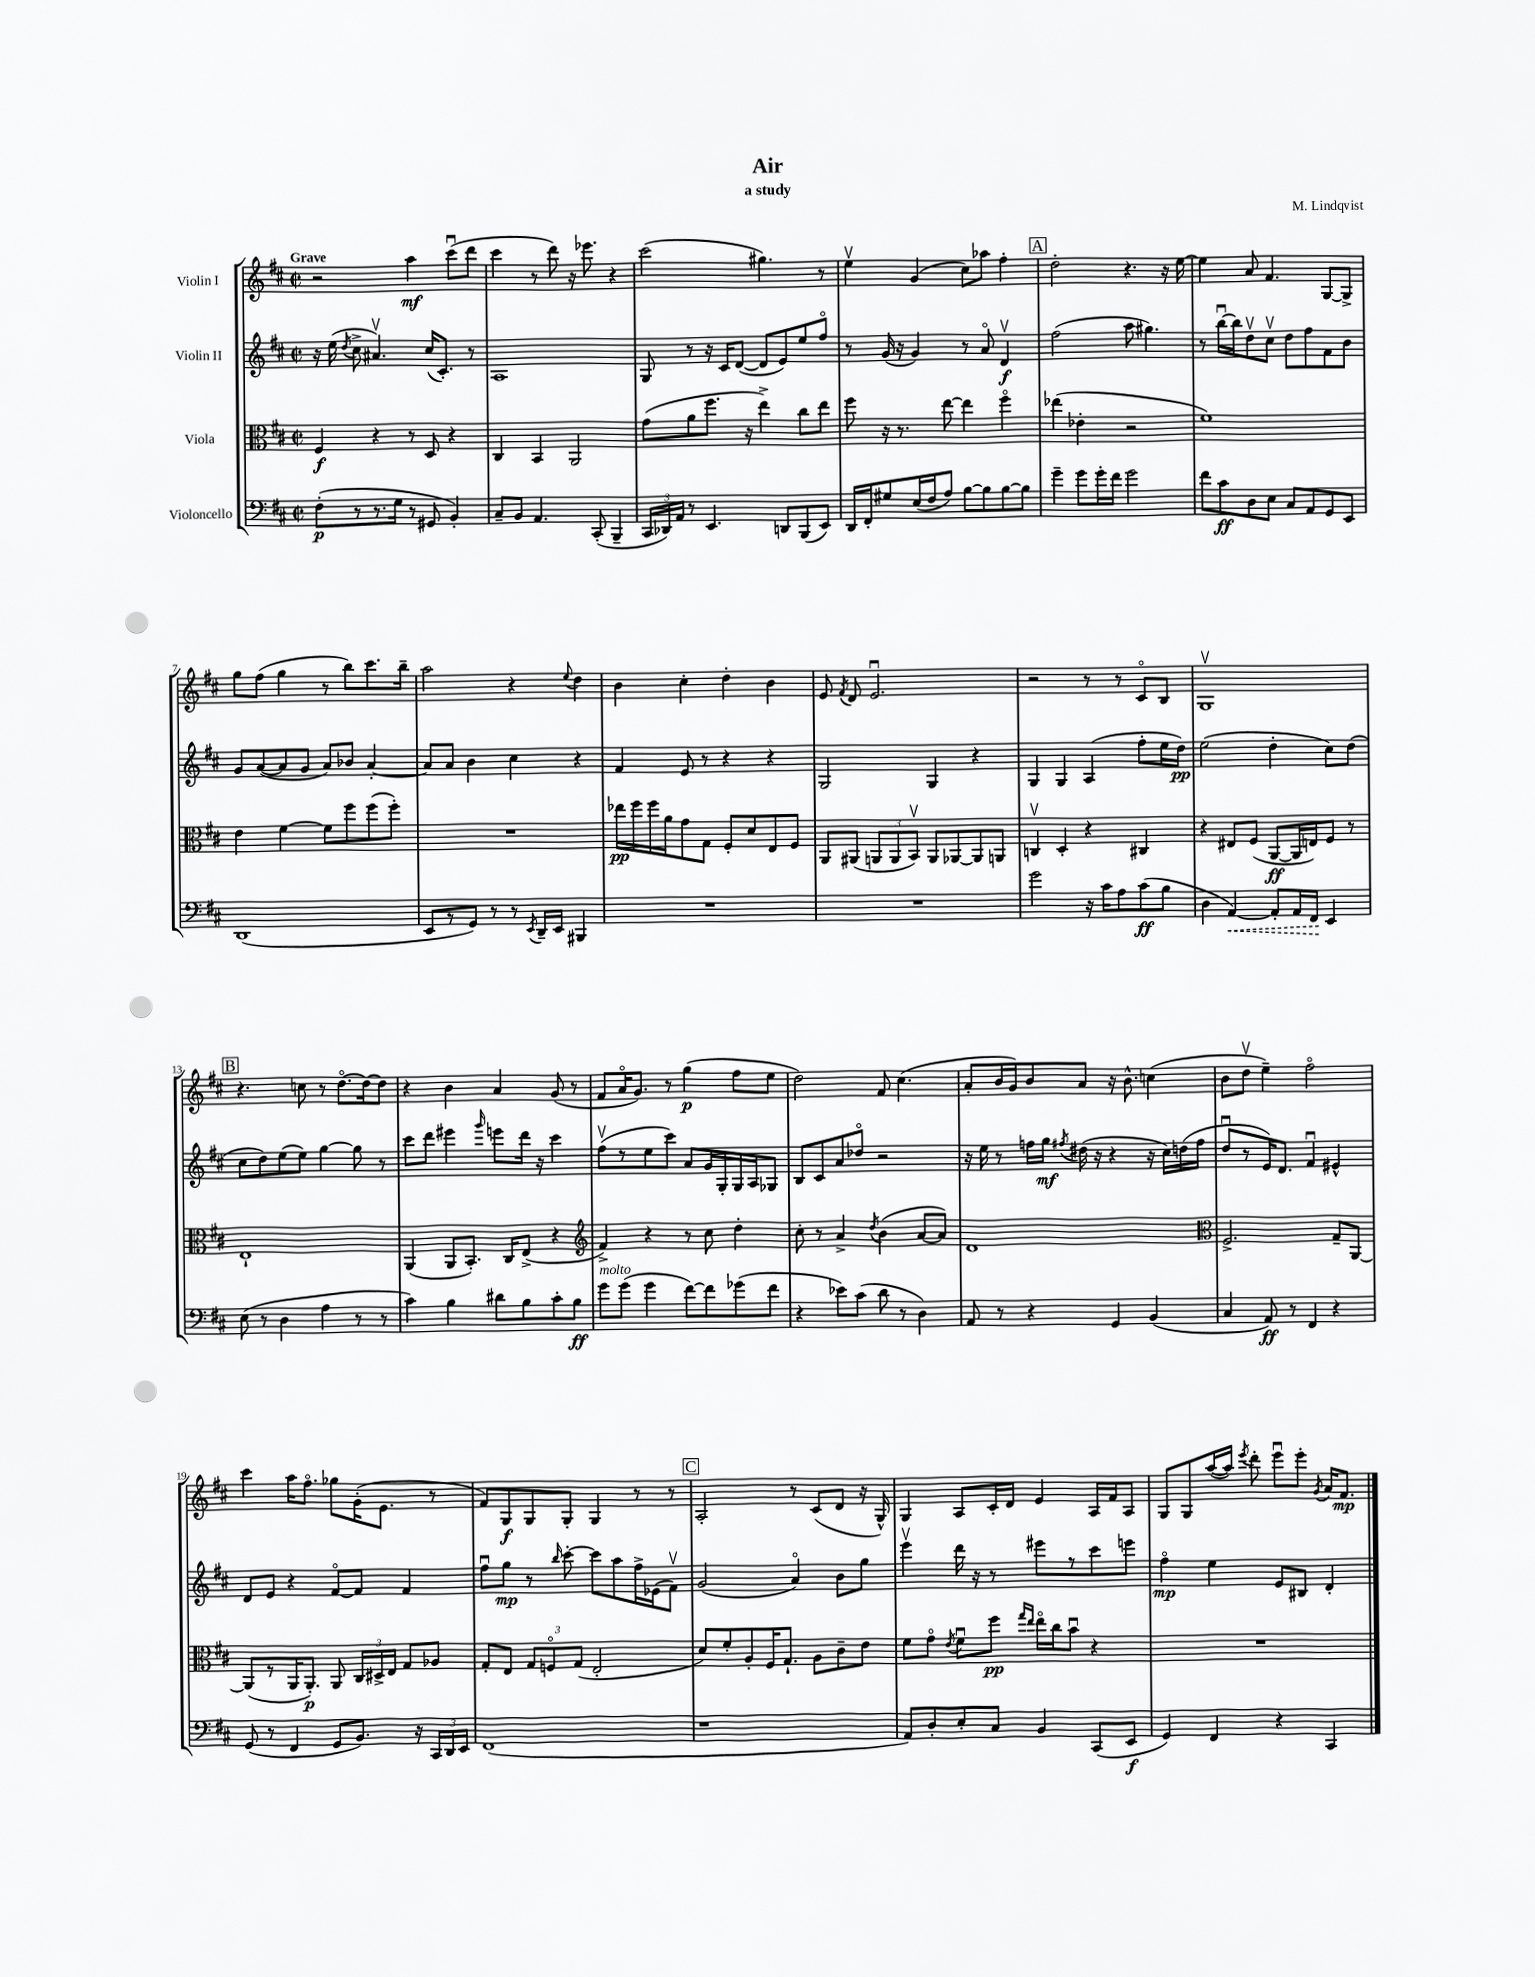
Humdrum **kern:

**kern	**kern	**kern	**kern
*staff4	*staff3	*staff2	*staff1
*clefF4	*clefC3	*clefG2	*clefG2
*k[f#c#]	*k[f#c#]	*k[f#c#]	*k[f#c#]
*M2/2	*M2/2	*M2/2	*M2/2
*met(c|)	*met(c|)	*met(c|)	*met(c|)
(8F#'\L	4F#/	16r	2r
.	.	(16ee\	.
.	.	8qdd/	.
8r	.	8cc#^\	.
8.r	4r	4.a#v/)	.
16G\Jk	.	.	.
8r	8r	.	4aa\
8GG#/	8D/	(16cc#/LK	.
.	.	8.c#'/J)	.
4BB'/)	4r	.	(8ccc#u\L
.	.	8r	8ddd\J
=	=	=	=
8C#~/L	4C#/	1A	4ccc#\
8BB/J	.	.	.
4.AA/	4BB/	.	8r
.	.	.	8ddd\)
.	2AA/	.	16r
.	.	.	8.eee-\
(8CC#'/	.	.	.
4BBB~/	.	.	4r
=	=	=	=
24CC#/LL	(8g\L	8G/	(2ccc#\
24DD-/)	.	.	.
24AA/JJ	.	.	.
8r	8a\	8r	.
4.EE/	8.ff#\J	16r	.
.	.	16c#/LK	.
.	.	([8d/J	.
.	16r	.	.
.	4ee^\)	8d/]L	4.gg#\)
8DD/L	.	8e/)	.
(8BBB/	8cc#\L	8ee/	.
8EE/J)	8ee\J	8ff#o/J	8r
=	=	=	=
16DD/LL	8ff#\	8r	4eev\
16FF#'/J	.	.	.
8G#/	16r	(16g/	.
.	8.r	16r	.
(16E/L	.	4g/)	(4g/
16F#/J	.	.	.
8A/J)	[8ee\	.	.
[8B\L	4ee\]	8r	8cc#\L)
8B\]	.	8ao/	8aa-\J
[8B\	4ff#o\	4dv/	4ff#'\
8B\]J	.	.	.
=	=	=	=
4g~\	(4ee-\	(2ff#\	2dd'\
8g\L	4e-'\	.	.
16g'\L	.	.	.
16f#\JJ	.	.	.
2g\	2r	8aa\	4.r
.	.	4.gg#\)	.
.	.	.	16r
.	.	.	[16ee\
=	=	=	=
8f#\L	1f#)	8r	4ee\]
8c#\	.	[16bbu\LL	.
.	.	16bb\]J	.
8D\	.	8ddv\	8a/
8E\J	.	8cc#v\J	4.f#/
8C#/L	.	8dd\L	.
8AA/	.	8ff#\	.
8GG/	.	8f#\	[8G/L
8EE/J	.	8b\J	8G^/]J
=	=	=	=
(1DD	4e\	8g/L	8gg\L
.	.	([8a/	(8ff#\J
.	[4f#\	8a/]	4gg\
.	.	8g/J	.
.	8f#\]L	8a/L)	8r
.	8ff#\	8b-/J	8bb\L)
.	(8ff#\	[4a'/	8.ccc#\
.	8ff#'\J)	.	.
.	.	.	16bb~\Jk
=	=	=	=
8EE/L	1r	8a/]L	2aa\
8r	.	8a/J	.
8GG/J)	.	4b\	.
8r	.	.	.
8r	.	4cc#\	4r
8qEE/	.	.	.
16DD~/LL	.	.	.
16EE/JJ	.	.	.
.	.	.	8qqee/
4BBB#/	.	4r	4dd\
=	=	=	=
1r	16ee-\LL	4f#/	4b\
.	16ff#\	.	.
.	16ff#\	.	.
.	16a\J	.	.
.	8g\	8e/	4cc#'\
.	8G\J	8r	.
.	8F#'/L	4r	4dd'\
.	8d/	.	.
.	8E/	4r	4b\
.	8F#/J	.	.
=	=	=	=
1r	8AA/L	2G/	8e/
.	.	.	8qf#/
.	(8AA#/J	.	8d/
.	12AA/L	.	2.eu/
.	12AA/	.	.
.	12BBv/J)	.	.
.	8AA/L	4G/	.
.	[8AA-/	.	.
.	8AA-/]	4r	.
.	8AA/J	.	.
=	=	=	=
2g\	4Cv/	4G/	2r
.	4D'/	4G/	.
16r	4r	(4A/	8r
16c#\LK	.	.	.
8A\	.	.	8r
(8c#\	4C#/	8ff#'\L	8c#o/L
8B\J	.	16ee\L	8B/J
.	.	16dd\JJ)	.
=	=	=	=
4D\	4r	(2ee\	1Gv
[4AA/)	8E#/L	.	.
.	(8F#/J	.	.
8AA'/]L	[8AA/L	4dd'\	.
16AA/L	16AA/]L	.	.
16FF#/JJ	16E/J)	.	.
4EE/	8F#/J	8cc#\L)	.
.	8r	(8dd\J	.
=	=	=	=
(8E\	1E`	8cc#\L	4.r
8r	.	8dd\)	.
4D\	.	(8ee\	.
.	.	8ee\J)	8cc\
4A\	.	[4gg\	8r
.	.	.	[8.ddo\L
8r	.	8gg\]	.
.	.	.	16dd\_k
8r	.	8r	8dd\]J
=	=	=	=
4c#\)	(4AA/	8ccc#\L	4r
.	.	8ddd\J	.
4B\	8AA/L	4eee#\	4b\
.	8.BB'/J)	.	.
.	.	16qqggg/	.
8d#\L	.	8eee\L	4a/
.	16C#/LK	.	.
8B\	(8E^/J	16ddd\Jk	.
.	.	16r	.
8c#'\	4r	4ccc#\	(8g/
8B\J	.	.	8r
=	=	=	=
*	*clefG2	*	*
8g\L	4f#^/)	(8ff#v\L	8f#/L
(8g\J	.	8r	16ao/K
.	.	.	8.g/J)
4g\	4r	8ee\	.
.	.	8ccc#\J)	8r
[8f#\L)	8r	8a/L	(4gg\
8f#\]	8cc#\	16g/L	.
.	.	16G'/	.
(8g-\	4dd'\	16G/	8ff#\L
.	.	16A/J	.
8f#\J	.	8G-/J	8ee\J
=	=	=	=
4r	8cc#'\	8B/L	2dd\)
.	8r	8c#/	.
8e-\L)	4a^/	8a/	.
(8c#\J	.	8dd-o/J	.
.	8qdd/	.	.
8d\	(4b\	2r	8f#/
8r	.	.	(4.cc#\
4D\)	[8a/L	.	.
.	8a/]J)	.	.
=	=	=	=
8AA/	1d	16r	8a'/L
.	.	16ee\	.
8r	.	8r	16b/L
.	.	.	16g/J)
4r	.	16ff\LL	8b/
.	.	16gg\JJ	.
.	.	8qff#/	.
.	.	(16dd#\	8a/J
.	.	16r	.
4GG/	.	4r	16r
.	.	.	8.b^^\
(4BB/	.	16r	(4cc\
.	.	16cc#\LL)	.
.	.	(16dd\	.
.	.	16ff#\JJ	.
=	=	=	=
*	*clefC3	*	*
4C#/	2.F#^/	8ddu/L	8b\L
.	.	8r	8ddv\J
8AA/)	.	16e/K)	4ee~\)
.	.	8.d/J	.
8r	.	.	.
4FF#/	.	4f#u/	2ff#o\
4r	8G~/L	4e#^^/	.
.	[8AA/J	.	.
=	=	=	=
(8GG/	(8AA/]L	8d/L	4ccc#\
8r	8r	8e/J	.
4FF#/	16AA/K	4r	16aa\LK
.	8.AA'/J)	.	8.ff#o\J
8GG/L	8AA/	[8f#o/L	8gg-\L
8.BB/J)	24C#/LL	8f#/]J	(16g'\K
.	24D#^/	.	.
.	.	.	8.e\J
.	24E/JJ	.	.
.	8G/L	4f#/	.
16r	.	.	.
24CC#/LL	8A-/J	.	8r
24DD/	.	.	.
24EE/JJ	.	.	.
=	=	=	=
(1FF#	8G'/L	8ff#u\L	8f#/L)
.	8E/J	8gg\J	8G/
.	12G/L	8r	8G/
.	12Fo/	.	.
.	.	16qqbb/	.
.	.	[8ccc#'\	8G'/J
.	(12G/J	.	.
.	2E'/	8ccc#\]L	4G/
.	.	8aa\	.
.	.	16ff#^\L	8r
.	.	(16e-\J	.
.	.	8f#v\J)	8r
=	=	=	=
1r	8d/L)	(2g/	2A'/
.	8f#'/	.	.
.	8A'/	.	.
.	16F#/K	.	.
.	8.G`/J	.	.
.	.	4ao/)	8r
.	8A\L	.	(8c#/L
.	8c#~\	8b\L	8d/J
.	8e\J	8gg\J	16r
.	.	.	16G^^/)
=	=	=	=
8AA/L)	8f#\L	4eeev\	4G/
8D'/	8go\J	.	.
.	8qe/	.	.
8E'/	8f#u\L	16ddd\	8A/L
.	.	16r	.
8C#/J	8ff#\J	8r	16c#'/L
.	.	.	16d/JJ
.	16qqgg/LL	.	.
.	16qqee/JJ	.	.
4BB/	16eeo\LL	8eee#\L	4e/
.	16cc#\J	.	.
.	8bu\J	8r	.
(8CC#/L	4r	8ccc#\	16A/LL
.	.	.	16f#/J
8EE/J	.	8eee\J	8A/J
=	=	=	=
4GG/)	1r	4ff#o\	8G/L
.	.	.	8G/
4FF#/	.	4ee\	([16aa/L
.	.	.	16aa/]JJ)
.	.	.	8qeee/
.	.	.	8ddd'\
4r	.	8e/L	8eeeu\L
.	.	8B#/J	8eee'\J
.	.	.	8qg/
4CC#/	.	4d'/	16a/LK
.	.	.	8.f#/J
==	==	==	==
*-	*-	*-	*-
